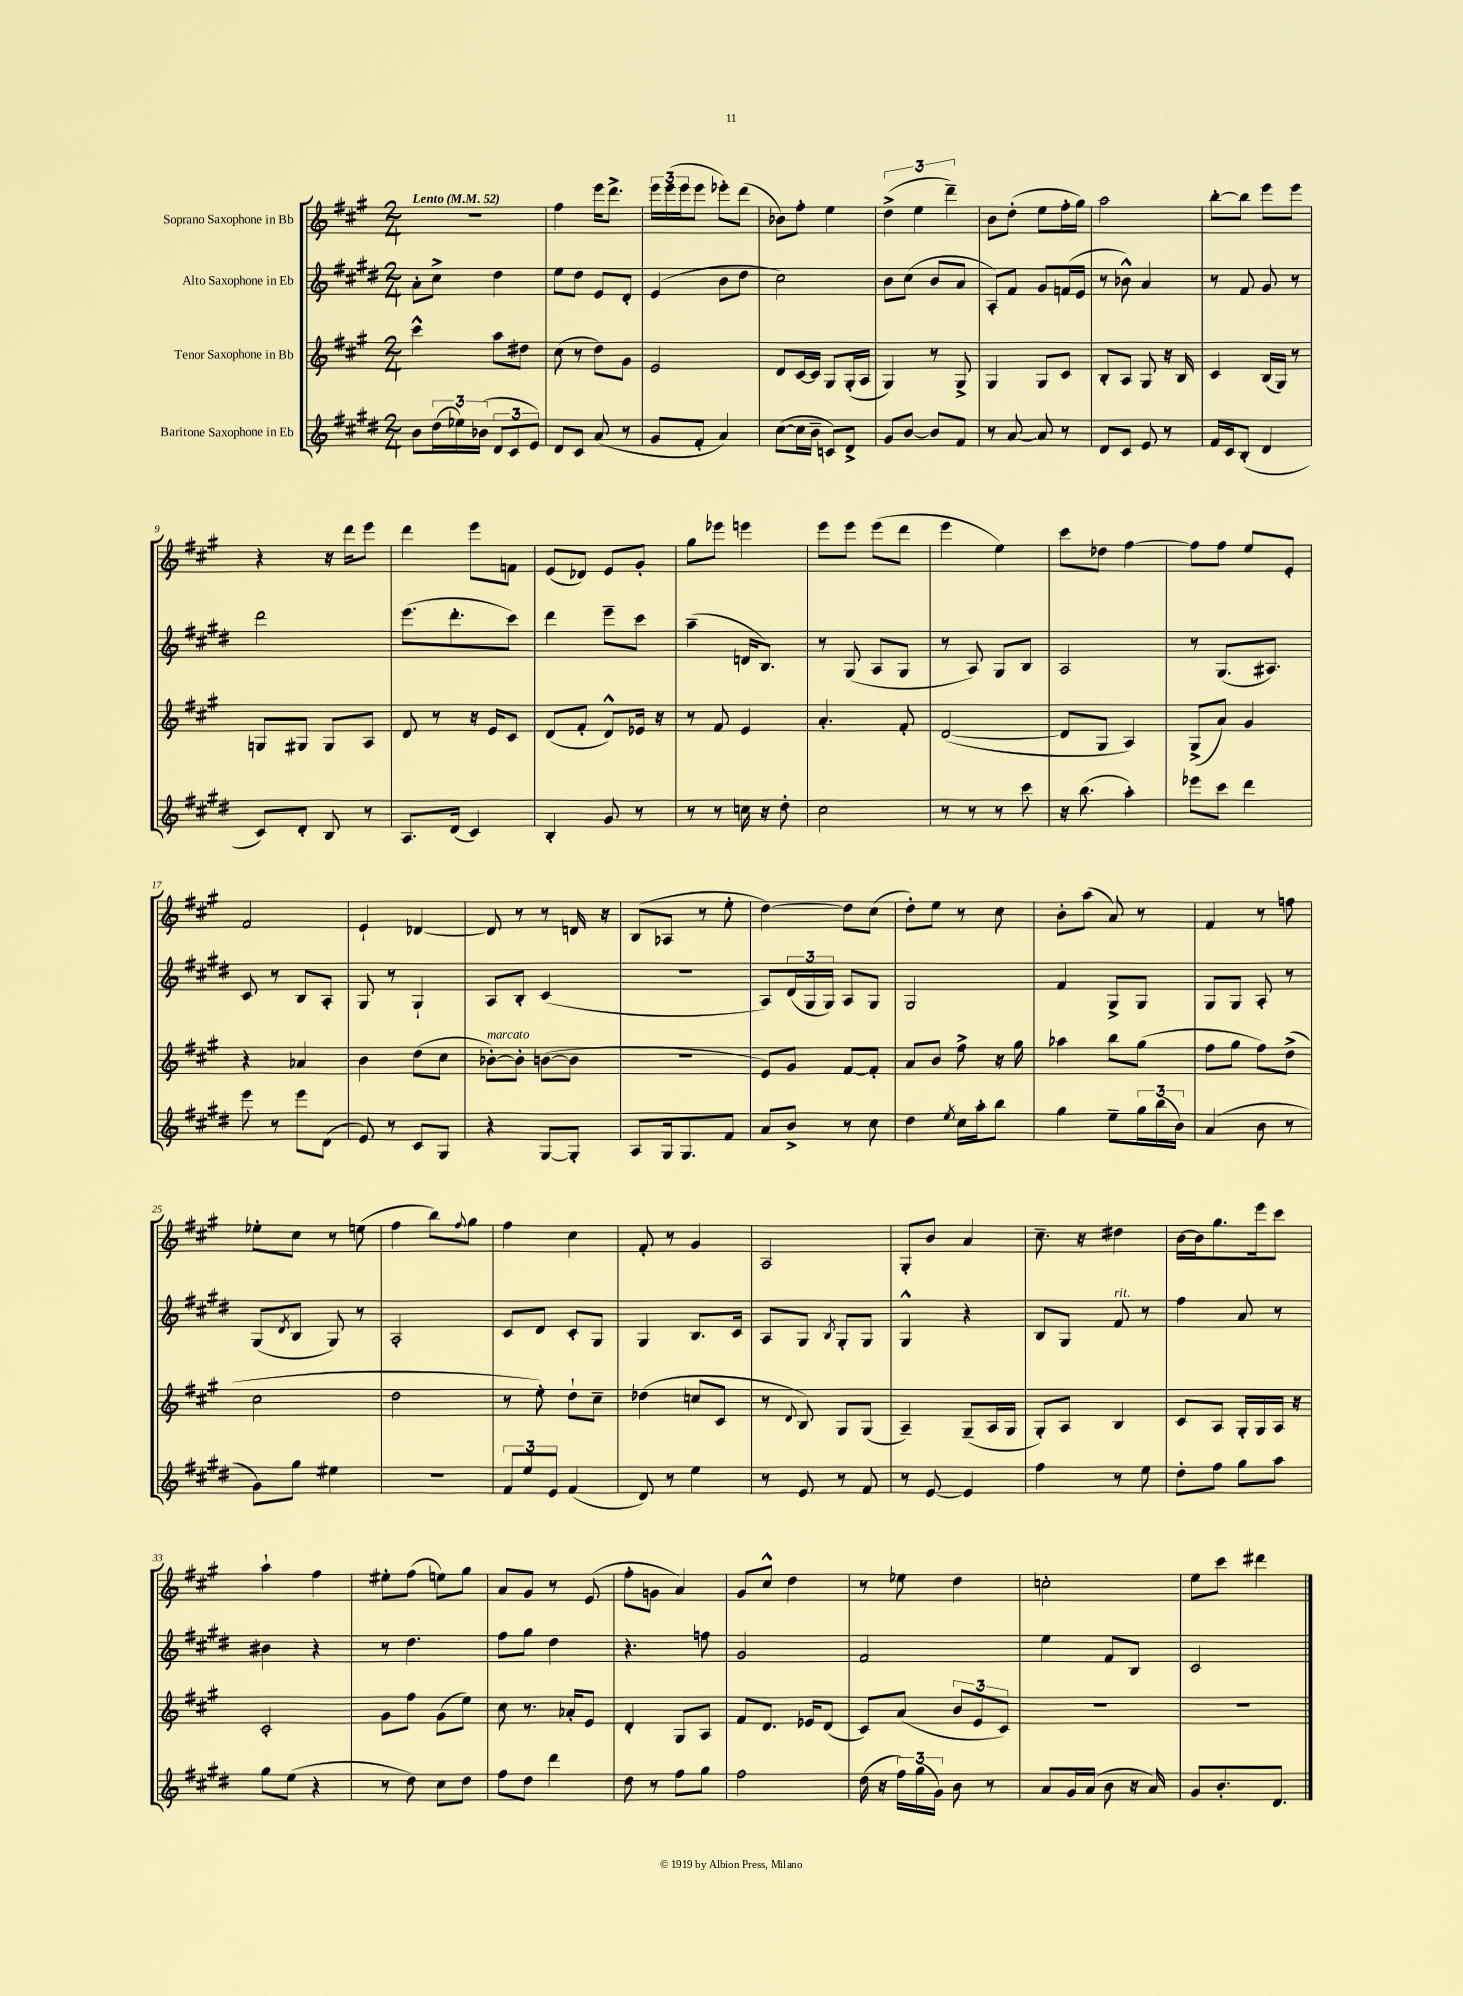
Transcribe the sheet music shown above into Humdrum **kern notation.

**kern	**kern	**kern	**kern
*staff4	*staff3	*staff2	*staff1
*clefG2	*clefG2	*clefG2	*clefG2
*k[f#c#g#d#]	*k[f#c#g#]	*k[f#c#g#d#]	*k[f#c#g#]
*M2/4	*M2/4	*M2/4	*M2/4
*MM52	*MM52	*MM52	*MM52
8b	4ccc#^^	8a'	2r
(24dd#	.	8cc#^	.
24ee-)	.	.	.
(24b-	.	.	.
12d#	8aa	4dd#	.
12c#	.	.	.
.	8dd#	.	.
12e)	.	.	.
=	=	=	=
8d#	(8cc#	8ee	4ff#
8c#	8r	8dd#	.
(8a	8dd)	8e	16eee
.	.	.	8.ddd^
8r	8g#	8d#'	.
=	=	=	=
8g#	2e	(4e	24eee
.	.	.	(24eee
.	.	.	24eee
8f#'	.	.	8eee
4a)	.	8b	8eee-')
.	.	8dd#	(8ddd
=	=	=	=
([8cc#	8d	2cc#)	8b-)
16cc#]	[16c#	.	8ff#'
16b~	16c#]	.	.
8c)	8G#	.	4ee
8d#^	(16G#'	.	.
.	16A	.	.
=	=	=	=
8g#	4G#)	8b	(6dd^
[8b	.	(8cc#	.
.	.	.	6ee
8b]	8r	8b	.
.	.	.	6ddd~)
8f#	8G#^	8a	.
=	=	=	=
8r	4G#	8A')	8b
[8a	.	8f#	(8dd'
8a]	8G#	8g#	8ee
8r	8c#	(16f	16ff#'
.	.	16e	16gg#)
=	=	=	=
8d#	8B'	8r	2aa
8c#	8A	8b-^^)	.
8e	8G#	4a	.
8r	16r	.	.
.	16B	.	.
=	=	=	=
16f#	4c#	8r	[8bb'
16c#	.	.	.
(8B'	.	8f#	8bb]
4d#	(16B	8g#	8eee
.	16G#)	.	.
.	8r	8r	8eee
=	=	=	=
8c#)	8G	2ddd#	4r
8d#'	8G#	.	.
8B	8G#	.	16r
.	.	.	16ddd
8r	8A	.	8eee
=	=	=	=
8.A	8d	(8.eee	4ddd
.	8r	.	.
(16d#	.	8.ddd#'	.
4c#)	16r	.	8eee
.	16e	.	.
.	8c#	8ccc#)	8f
=	=	=	=
4B'	(8d	4ddd#	(8e
.	8f#'	.	8d-)
8g#	8d^^)	8eee~	8e
8r	16e-	8ccc#	8g#'
.	16r	.	.
=	=	=	=
8r	8r	(4aa~	8gg#
8r	8f#	.	8eee-
16cc	4e	16d	4eee
16r	.	8.B)	.
8dd#'	.	.	.
=	=	=	=
2cc#	4.a'	8r	8eee
.	.	(8G#	8eee
.	.	8A	(8eee
.	8f#'	8G#	8ddd
=	=	=	=
8r	([2d	8r	4eee
8r	.	8A)	.
8r	.	8G#	4ee)
8ccc#	.	8B	.
=	=	=	=
16r	8d]	2A	8ccc#
(8.bb	.	.	.
.	8G#	.	8dd-
4aa')	4A)	.	[4ff#
=	=	=	=
8eee-	(8G#^	8r	8ff#]
8ccc#	8a)	(8.G#	8ff#
4ddd#	4g#	.	8ee
.	.	8.A#)	.
.	.	.	8e'
=	=	=	=
8eee	4r	8c#	2f#
8r	.	8r	.
8eee	4a-	8B	.
(8d#	.	8A'	.
=	=	=	=
8e)	4b	8G#	4e`
8r	.	8r	.
8c#	(8dd	4G#`	[4d-
8G#	8cc#	.	.
=	=	=	=
4r	[8b-')	8A	8d-]
.	8b-']	8B'	8r
[8G#	([8b	(4c#	8r
8G#']	8b]	.	16d
.	.	.	16r
=	=	=	=
8A	2r	2r	(8B
16G#	.	.	8A-
8.G#	.	.	.
.	.	.	8r
8f#	.	.	8ee'
=	=	=	=
8a	8e)	8A)	[4dd)
8b^	8g#	(24d#	.
.	.	24G#	.
.	.	24G#)	.
8r	[8f#	8A	8dd]
8cc#	8f#']	8G#	(8cc#
=	=	=	=
4dd#	8a	2G#	8dd')
.	8b	.	8ee
8qee	.	.	.
16cc#	8ff#^	.	8r
16aa'	.	.	.
8bb	16r	.	8cc#
.	16gg#	.	.
=	=	=	=
4gg#	4aa-	4f#	8b'
.	.	.	(8aa
8ee~	8bb	8G#^	8a)
24gg#	(8gg#	8G#	8r
(24bb	.	.	.
24b)	.	.	.
=	=	=	=
(4a	8ff#	8G#	4f#
.	8gg#	8G#	.
8b	8ff#)	8A'	8r
8r	(8dd^	8r	8ff
=	=	=	=
8g#)	2cc#	(8G#	8ee-'
.	.	8qd#	.
8gg#	.	8B	8cc#
4ee#	.	8G#)	8r
.	.	8r	(8ee
=	=	=	=
2r	2dd	2A'	4ff#
.	.	.	8bb)
.	.	.	8qqff#
.	.	.	8gg#
=	=	=	=
12f#	8r	8c#	4ff#
12ee	.	.	.
.	8ee')	8d#	.
12e	.	.	.
(4f#	8dd`	8c#'	4cc#
.	8cc#~	8G#	.
=	=	=	=
8d#)	(4dd-	4G#	8f#'
8r	.	.	8r
4ee	8cc	8.B	4g#
.	8c#	.	.
.	.	16c#	.
=	=	=	=
8r	8r	8A	2A
.	8qqd	.	.
8e	8B)	8G#	.
.	.	8qB	.
8r	8G#	8G#'	.
8f#	(8G#	8G#	.
=	=	=	=
8r	4A~)	4G#^^	8G#'
[8e	.	.	8b
4e]	(8G#~	4r	4a
.	16A	.	.
.	16G#	.	.
=	=	=	=
4ff#	8G#')	8B	8.cc#~
.	8A	8G#	.
.	.	.	16r
8r	4B	8f#	4dd#
8ee	.	8r	.
=	=	=	=
8dd#'	8c#	4ff#	[16b
.	.	.	16b]
8ff#	8A	.	8.gg#
8gg#	16G#'	8a	.
.	16G#	.	16eee
8aa	16A	8r	8ccc#
.	16r	.	.
=	=	=	=
8gg#	2c#'	4b#	4aa`
(8ee	.	.	.
4r	.	4r	4ff#
=	=	=	=
8r	8g#	8r	8ee#'
8dd#)	8ff#	4.dd#	(8ff#
8cc#	(8g#	.	8ee)
8dd#	8ee)	.	8gg#
=	=	=	=
8ff#	8cc#	8ff#	8a
8dd#	8.r	8gg#	8g#
4ddd#	.	4dd#	8r
.	16a-'	.	.
.	8e	.	(8e
=	=	=	=
8dd#	4d'	4.r	8ff#'
8r	.	.	8g
8ff#	8G#	.	4a)
8gg#	8A	8ff	.
=	=	=	=
2ff#	8f#	2g#	8g#
.	8.d	.	8cc#^^
.	.	.	4dd
.	16e-	.	.
.	(8d	.	.
=	=	=	=
(16dd#	8c#)	2f#	8r
16r	.	.	.
24ff#)	(8a	.	8ee-
(24gg#	.	.	.
24g#)	.	.	.
8b	12b	.	4dd
.	12e	.	.
8r	.	.	.
.	12c#)	.	.
=	=	=	=
8a	2r	4ee	2cc'
16g#	.	.	.
(16a	.	.	.
8b	.	8f#	.
16r	.	8B	.
16a)	.	.	.
=	=	=	=
8g#	2r	2c#	8ee
8.b'	.	.	8ccc#
.	.	.	4ddd#
8.d#	.	.	.
==	==	==	==
*-	*-	*-	*-
